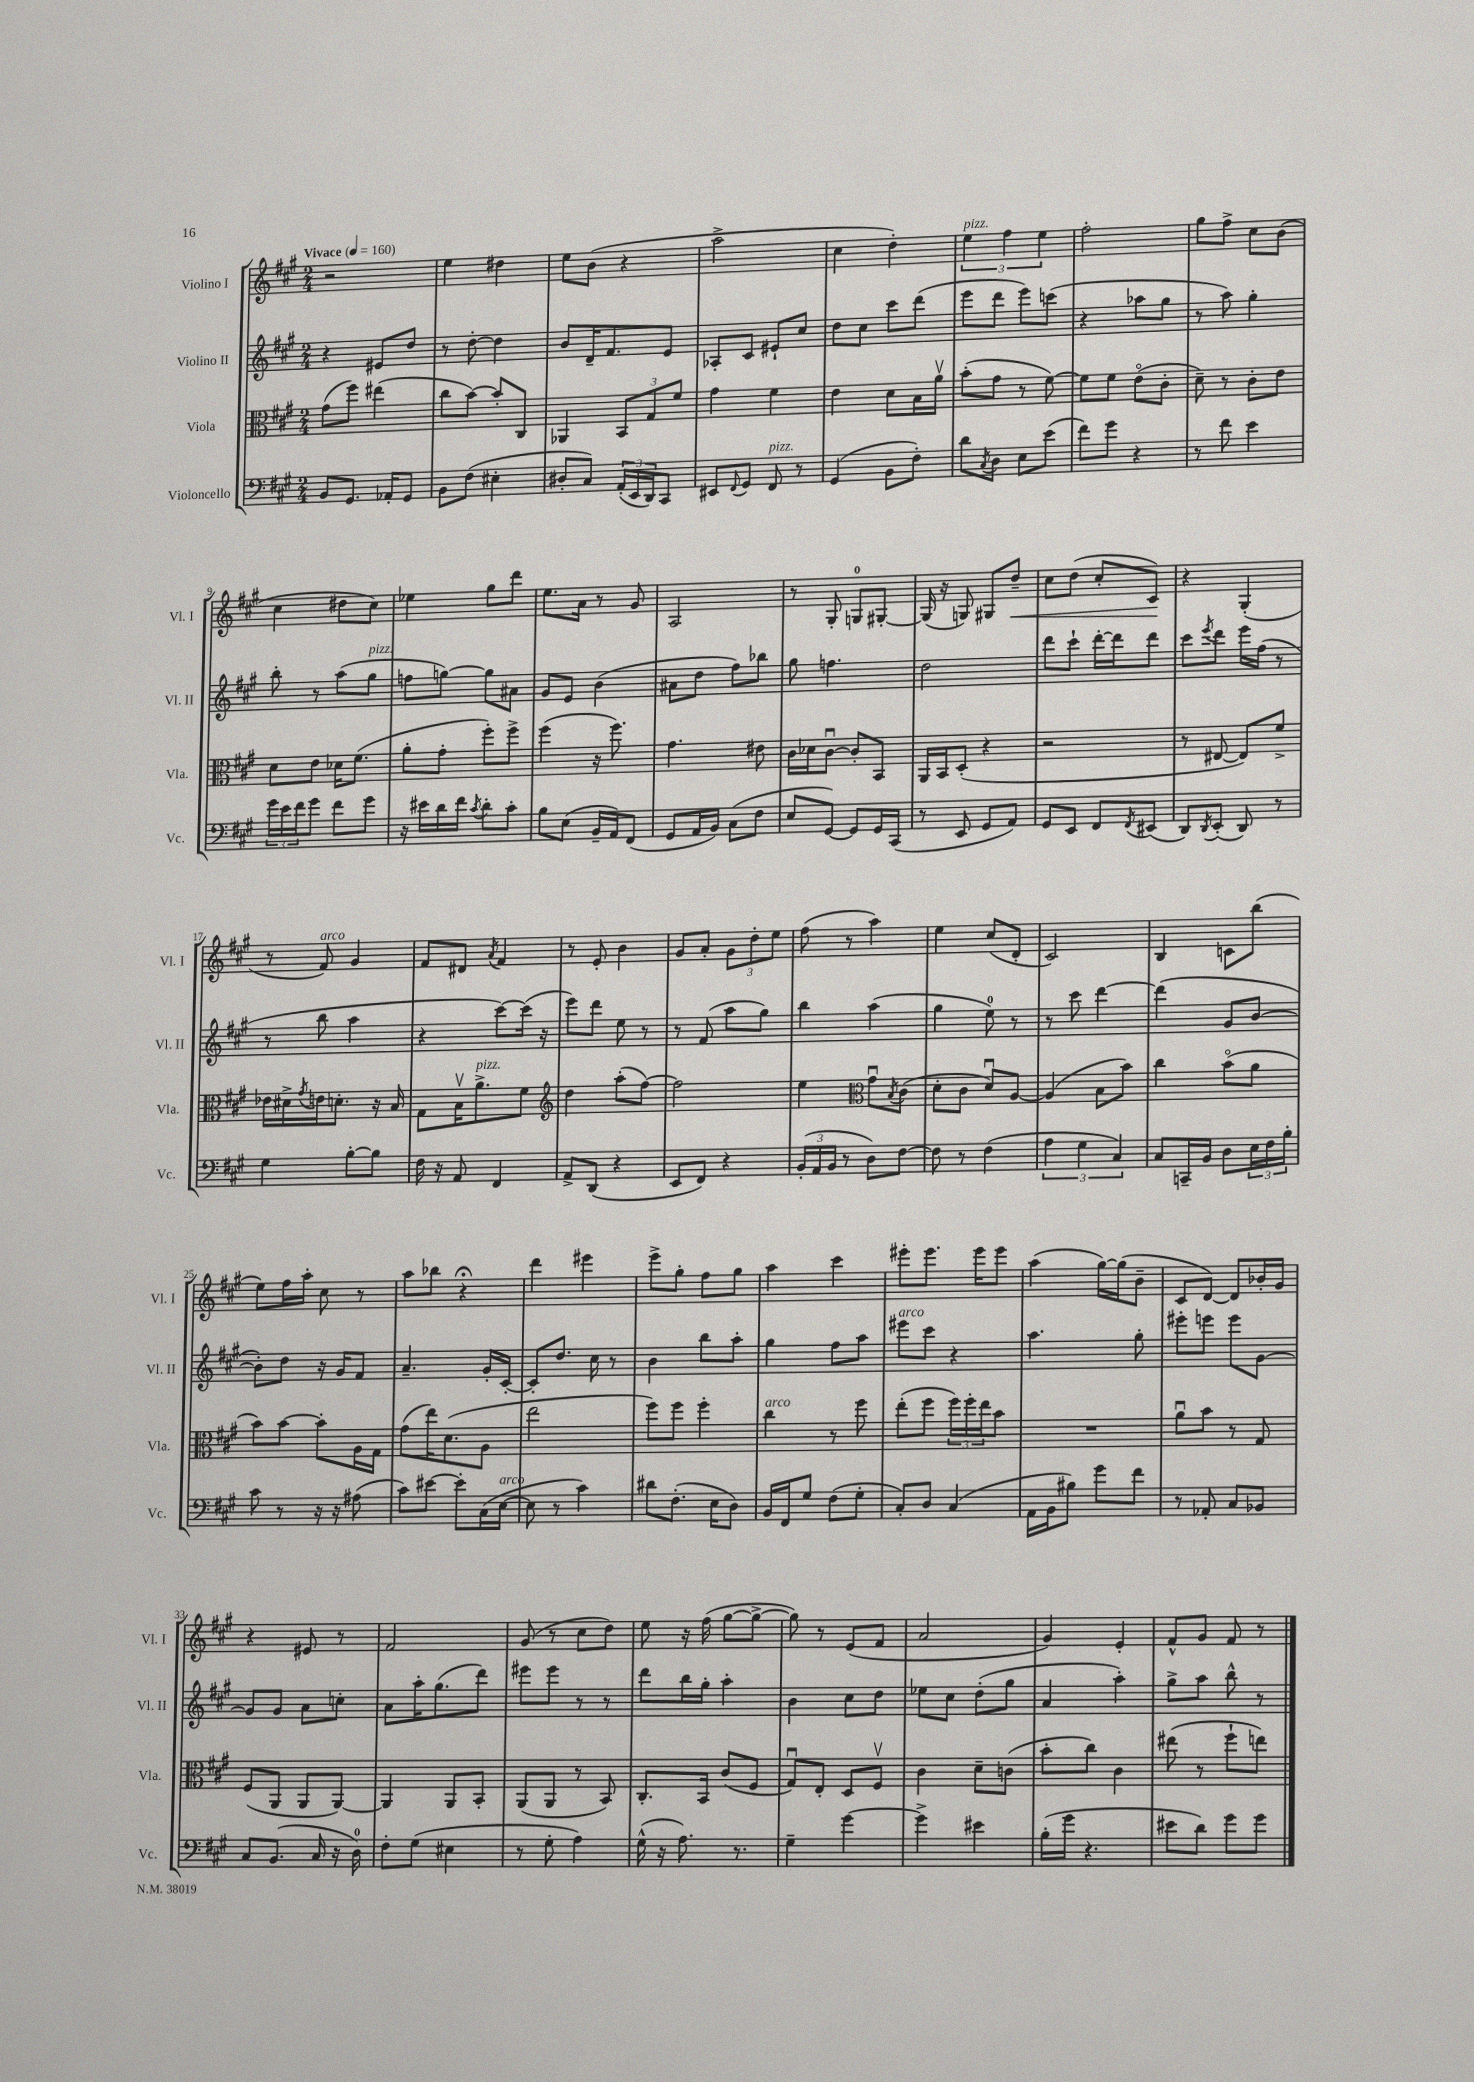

**kern	**kern	**kern	**kern
*staff4	*staff3	*staff2	*staff1
*clefF4	*clefC3	*clefG2	*clefG2
*k[f#c#g#]	*k[f#c#g#]	*k[f#c#g#]	*k[f#c#g#]
*M2/4	*M2/4	*M2/4	*M2/4
*MM160	*MM160	*MM160	*MM160
8BB/L	(8g#\L	4r	2r
8.GG#/J	8ff#\J)	.	.
.	(4ee#\	8e#/L	.
16AA-'/LK	.	.	.
8GG#/J	.	8dd/J	.
=	=	=	=
8BB\L	8cc#\L	8r	4ee\
(8F#\J	[8b\J)	[8dd'\	.
4E#'\	8b'/]L	4dd\]	4dd#\
.	8C#/J	.	.
=	=	=	=
8D#'/L	4AA-/	8b/L	8ee\L
8C#/J)	.	16d~/K	(8b\J
.	.	8.f#/	.
(24AA'/LL	12BB/L	.	4r
24EE/	.	.	.
24DD/J)	12G#/	.	.
8CC#/J	.	8e/J	.
.	12f#/J	.	.
=	=	=	=
8EE#/L	4g#\	8A-'/L	2aa^\
8qqFF#/	.	.	.
8GG#/J	.	8c#/J	.
8FF#/	4f#\	8e#`/L	.
8r	.	8cc#/J	.
=	=	=	=
(4GG#/	4e\	8dd\L	4cc#\
.	.	8cc#\J	.
8BB\L	8d\L	8ccc#\L	4dd'\)
8F#'\J)	16B\L	(8ddd\J	.
.	16av\JJ	.	.
=	=	=	=
8d\L	(8b'\L	8eee\L	6ee\
8qC#/	.	.	.
8D\J	8g#\J	8ddd\J	.
.	.	.	6ff#\
8E\L	8r	8eee\L)	.
.	.	.	6ee\
(8e\J	[8f#\)	(8ccc\J	.
=	=	=	=
8f#\L)	8f#\]L	4r	2ff#'\
8g#\J	8f#\J	.	.
4r	(8eo\L	8aa-\L	.
.	8c#'\J	8gg#\J	.
=	=	=	=
8r	8d~\)	8r	8gg#\L
8f#\	8r	8aa\)	8ff#^\J
4e\	8c#'\L	4gg#'\	8cc#\L
.	8e\J	.	(8b\J
=	=	=	=
24g#\LL	8d\L	8bb'\	4cc#\
24e\	.	.	.
24f#\J	.	.	.
8g#\J	8e\J	8r	.
8f#\L	16d-\LK	(8aa\L	8dd#\L
.	(8.f#\J	.	.
8g#\J	.	8gg#\J	8cc#\J)
=	=	=	=
16r	8a'\L	8ff\L	4ee-\
16e#\LL	.	.	.
16d\	8g#'\J	[8gg\J)	.
16f#\JJ	.	.	.
8qc#/	.	.	.
8d'\L	8ff#'\L)	8gg\]L	8gg#\L
8c#'\J	8ff#^\J	8a#\J	8ddd\J
=	=	=	=
8B\L	(4ff#\	8g#/L	8.ee\L
(8E\J	.	8e/J	.
.	.	.	16a\Jk
16BB~/LL	16r	(4b\	8r
16AA/J)	8.ff#\)	.	.
(8FF#/J	.	.	8g#/
=	=	=	=
8GG#/L	4.g#\	8a#\L	2A/
16AA/L	.	8dd\J	.
16BB/JJ)	.	.	.
(8C#\L	.	8ff#\L)	.
8F#\J	8e#\	8bb-\J	.
=	=	=	=
8E/L	16c#\LL	8gg#\	8r
.	16d-\J	.	.
[8GG#/J)	[8c#u\J	4.ff\	8G#'/
8GG#/]L	8c#'/]L	.	8G/L
16GG#/L	8BB/J	.	[8G#'/J
(16CC#/JJ	.	.	.
=	=	=	=
8r	16AA/LL	2dd\	(16G#/]
.	16BB/J	.	16r
8EE/	(8D'/J	.	8G/)
8GG#/L	4r	.	8G#/L
8AA/J)	.	.	8dd~/J
=	=	=	=
8GG#/L	2r	8ddd\L	8cc#\L
8EE/J	.	8ccc#`\J	(8dd\J
8FF#/L	.	[16ddd'\LL	8cc#'/L
.	.	16ddd\]J	.
8qFF#/	.	.	.
(8EE#/J	.	8ddd\J	8c#/J)
=	=	=	=
8DD/L)	8r	8ccc#\L	4r
8qDD/	.	8qeee/	.
(8EE'/J	[8E#/	8ddd\J	.
8DD/)	8E#/]L)	16eee\LL	(4G#'/
.	.	(16ff#\JJ	.
8r	8f#^/J	8r	.
=	=	=	=
4G#\	16e-\LL	8r	8r
.	16d#^\	.	.
.	8qg#/	.	.
.	16e\J	8bb\	8f#/)
.	8.d'\J	.	.
[8B'\L	.	4aa\	4g#/
8B\]J	16r	.	.
.	16B/	.	.
=	=	=	=
16F#\	8G#\L	4r	8f#/L
16r	.	.	.
8AA/	16Bv\K	.	8d#/J
.	8.a^\	.	.
.	.	.	8qa/
4FF#/	.	[8ccc#\L)	4f#/
.	8f#\J	(16ccc#\]Jk	.
.	.	16r	.
=	=	=	=
*	*clefG2	*	*
8AA^/L	4dd\	8eee\L)	8r
(8DD/J	.	8ddd\J	8e'/
4r	(8aa'\L	8ee\	4b\
.	[8ff#\J)	8r	.
=	=	=	=
8EE/L	2ff#\]	8r	8g#/L
8FF#/J)	.	(8f#/	8a'/J
4r	.	8aa\L	12g#\L
.	.	.	12dd'\
.	.	8gg#\J)	.
.	.	.	12ee\J
=	=	=	=
(24BB'/LL	4ee\	4bb\	(8ff#\
24AA/	.	.	.
24BB/JJ	.	.	.
8r	.	.	8r
*	*clefC3	*	*
8D\L)	8g#u\L	(4aa\	4aa\)
.	8qB/	.	.
[8F#\J	(8c#\J	.	.
=	=	=	=
8F#\]	8d'\L	4gg#\	4ee\
8r	8c#\J	.	.
(4F#\	8du/L)	8ee\)	(8cc#/L
.	[8A/J	8r	8d'/J
=	=	=	=
6A\	(4A/]	8r	2c#/)
.	.	8ccc#\	.
6G#\	.	.	.
.	8B\L	[4ddd\	.
6C#/)	.	.	.
.	8b\J)	.	.
=	=	=	=
8C#/L	4cc#\	(4ddd\]	4B/
16CC~/L	.	.	.
16BB/JJ	.	.	.
8D\L	(8bo\L	8g#/L	8c\L
24E\L	8a\J	[8b/J	(8bb\J
24F#\	.	.	.
24B'\JJ	.	.	.
=	=	=	=
8c#\	8b\L)	8b'\]L)	8ee\L)
8r	[8b\J	8dd\J	16ff#\L
.	.	.	16aa'\JJ
16r	8b'\]L	16r	8cc#\
16r	.	16g#/LK	.
(8A#\	16A\L	8f#/J	8r
.	16G#\JJ	.	.
=	=	=	=
8c#\L)	(8g#\L	4.a~/	8aa\L
[8e#\J	16ee\K)	.	8bb-\J
.	(8.d\	.	.
8e#'\]L	.	.	4r;
(16C#\L	8A\J	16g#'/LL	.
[16E\JJ	.	[16c#'/JJ	.
=	=	=	=
8E\]	2ee\	8c#'/]L	4ddd\
8r	.	8.dd/J	.
4c#\)	.	.	4eee#\
.	.	16cc#\	.
.	.	8r	.
=	=	=	=
8d#\L	8ff#\L)	4b\	8eee^\L
(8.F#'\J	8ff#\J	.	8gg#'\J
.	4ff#'\	8bb\L	8ff#\L
16E\LK	.	.	.
8D\J)	.	8aa'\J	8gg#\J
=	=	=	=
16BB/LL	4cc#\	4gg#\	4aa\
16FF#/J	.	.	.
8G#/J	.	.	.
(8F#\L	8r	8ff#\L	4ccc#\
8G#'\J	8ff#\	8aa\J	.
=	=	=	=
8C#'/L)	(8ee'\L	8eee#\L	8eee#'\L
8D/J	8ff#\J	8ccc#\J	8.eee#\J
(4C#/	24ff#\LL)	4r	.
.	24ff#'\	.	.
.	.	.	16eee#\LK
.	24ee\J	.	.
.	8b\J	.	8eee#\J
=	=	=	=
16AA\LL	2r	4.aa\	(4aa\
16BB\J	.	.	.
8B#\J)	.	.	.
8g#\L	.	.	[16gg#\LL)
.	.	.	(16gg#\]J
8f#\J	.	8gg#'\	8b~\J
=	=	=	=
8r	8au\L	8eee#'\L	8c#/L
8AA-'/	8b\J	8eee\J	[8d/J)
8C#/L	8r	8eee\L	8d/]L
8BB-/J	8G#/	[8g#\J	16b-'/L
.	.	.	16g#/JJ
=	=	=	=
8C#/L	(8F#/L	8g#/]L	4r
(8.BB/J	8AA/J	8g#/J	.
.	8AA/L	8a\L	8e#/
16C#/	.	.	.
16r	[8AA/J)	8cc'\J	8r
16D\)	.	.	.
=	=	=	=
8F#'\L	4AA/]	8a\L	2f#/
(8G#\J	.	16aa'\K	.
.	.	(8.gg#\	.
4E#\	8AA/L	.	.
.	8BB'/J	8ddd\J)	.
=	=	=	=
8r	(8AA/L	8eee#\L	(8g#/
8G#'\	8AA/J	8eee#\J	8r
4A\)	8r	8r	8cc#\L
.	8BB/)	8r	8dd\J)
=	=	=	=
(16G#^^\	8.C#'/L	8ddd\L	8ee\
16r	.	.	.
8.A\)	.	16bb\L	16r
.	16BB/Jk	16gg#'\JJ	(16ff#\
.	(8c#/L	4aa'\	[8gg#\L
8.r	.	.	.
.	8F#/J	.	8gg#^\_J
=	=	=	=
4G#~\	8G#u/L)	4b\	8gg#\])
.	8E'/J	.	8r
[4g#\	8D/L	8cc#\L	(8e/L
.	8F#v/J	8dd\J	8f#/J
=	=	=	=
4g#^\]	4c#\	8ee-\L	2a/
.	.	8cc#\J	.
4e#\	8d~\L	(8dd'\L	.
.	(8c\J	8gg#\J	.
=	=	=	=
(16B'\LL	8b'\L	4a/	4g#/)
16g#\JJ	.	.	.
4.r	8cc#\J)	.	.
.	4c#\	4aa'\)	4e'/
=	=	=	=
8e#\L	(8ee#\	8gg#^\L	8f#^^/L
8d\J)	8r	8aa\J	8g#/J
8g#\L	8ff#`\L	8bb^^\	8f#/
8g#\J	8ee\J)	8r	8r
==	==	==	==
*-	*-	*-	*-
